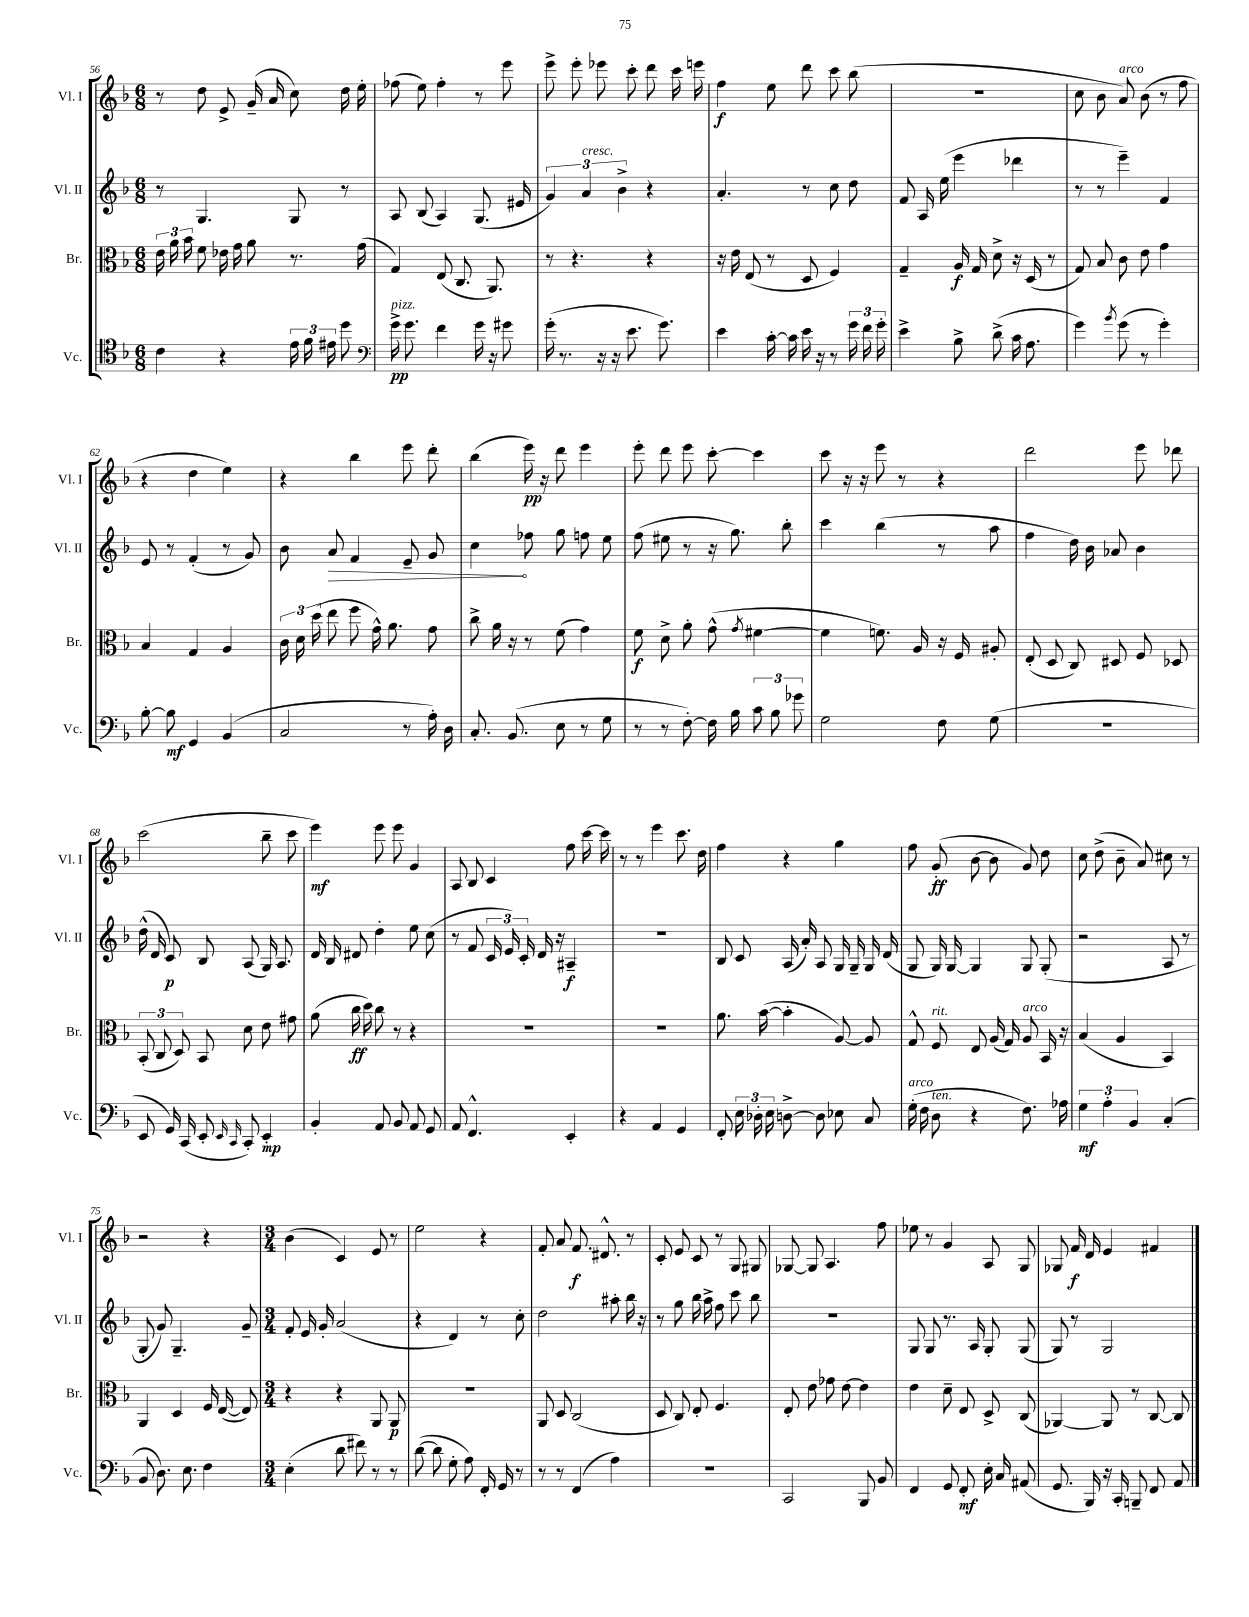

**kern	**dynam	**kern	**dynam	**kern	**dynam	**kern	**dynam
*part4	*part4	*part3	*part3	*part2	*part2	*part1	*part1
*staff4	*staff4	*staff3	*staff3	*staff2	*staff2	*staff1	*staff1
*I"Vc.	*	*I"Br.	*	*I"Vl. II	*	*I"Vl. I	*
*I'Vc.	*	*I'Br.	*	*I'Vl. II	*	*I'Vl. I	*
*clefC4	*	*clefC3	*	*clefG2	*	*clefG2	*
*k[b-]	*	*k[b-]	*	*k[b-]	*	*k[b-]	*
*M6/8	*	*M6/8	*	*M6/8	*	*M6/8	*
=56	=56	=56	=56	=56	=56	=56	=56
4c\	.	24e\	.	8r	.	8r	.
.	.	24a\	.	.	.	.	.
.	.	24b-\	.	.	.	.	.
.	.	8f\	.	4.G/	.	8dd\	.
4r	.	16e-X\	.	.	.	8e^/	.
.	.	16g\	.	.	.	.	.
.	.	8a\	.	.	.	(16g~/	.
.	.	.	.	.	.	16a/	.
24e\	.	8.r	.	8G/	.	8cc\)	.
24f\	.	.	.	.	.	.	.
24e#X\	.	.	.	.	.	.	.
8dd\	.	.	.	8r	.	16dd\	.
.	.	(16g\	.	.	.	16ee'\	.
=57	=57	=57	=57	=57	=57	=57	=57
*clefF4	*	*	*	*	*	*	*
!LO:TX:a:i:t=pizz.	!	!	!	!	!	!	!
16g^\	pp	4G/)	.	8A/	.	(8ff-X\	.
8.g\	.	.	.	.	.	.	.
.	.	.	.	(8B-/	.	8ee\)	.
4f\	.	(8E/	.	4A/)	.	4ff-'\	.
.	.	8.C/	.	.	.	.	.
16g\	.	.	.	(8.G/	.	8r	.
16r	.	8.AA/)	.	.	.	.	.
8g#X\	.	.	.	.	.	8eee\	.
.	.	.	.	16e#X/	.	.	.
=58	=58	=58	=58	=58	=58	=58	=58
(16g'\	.	8r	.	6g/)	.	8eee^\	.
8.r	.	.	.	.	.	.	.
.	.	4.r	.	.	.	8eee'\	.
!	!	!	!	!LO:TX:a:i:t=cresc.	!	!	!
.	.	.	.	6a/	.	.	.
16r	.	.	.	.	.	8eee-X\	.
16r	.	.	.	.	.	.	.
.	.	.	.	6b-^\	.	.	.
8.e\	.	.	.	.	.	8ccc'\	.
.	.	4r	.	4r	.	8ddd\	.
8.g\)	.	.	.	.	.	.	.
.	.	.	.	.	.	16ccc\	.
.	.	.	.	.	.	16eeen\	.
=59	=59	=59	=59	=59	=59	=59	=59
4e\	.	16r	.	4.a'/	.	4ff\	f
.	.	16e\	.	.	.	.	.
.	.	(8E/	.	.	.	.	.
[16c'\	.	8r	.	.	.	8ee\	.
16c\]	.	.	.	.	.	.	.
16e\	.	8D/	.	8r	.	8ddd\	.
16r	.	.	.	.	.	.	.
8r	.	4F/)	.	8cc\	.	8ccc\	.
24g\	.	.	.	8dd\	.	(8bb-\	.
24f\	.	.	.	.	.	.	.
24g'\	.	.	.	.	.	.	.
=60	=60	=60	=60	=60	=60	=60	=60
4e^\	.	4G~/	.	8f/	.	2.r	.
.	.	.	.	16A/	.	.	.
.	.	.	.	(16ee\	.	.	.
8B-^\	.	16A/	f	4eee\	.	.	.
.	.	16G/	.	.	.	.	.
(8d^\	.	8d^\	.	.	.	.	.
16c\	.	16r	.	4ddd-X\	.	.	.
8.A\	.	(16D/	.	.	.	.	.
.	.	8r	.	.	.	.	.
=61	=61	=61	=61	=61	=61	=61	=61
4g\)	.	8G/)	.	8r	.	8cc\	.
.	.	8B-/	.	8r	.	8b-\	.
8qb-/	.	.	.	.	.	.	.
!	!	!	!	!	!	!LO:TX:a:i:t=arco	!
(8g\	.	8c\	.	4eee~\)	.	8a/)	.
8r	.	8e\	.	.	.	(8b-\	.
4g'\)	.	4g\	.	4f/	.	8r	.
.	.	.	.	.	.	8ff\	.
!!LO:LB:g=z
=62	=62	=62	=62	=62	=62	=62	=62
[8B-'\	.	4B-/	.	8e/	.	4r	.
8B-\]	mf	.	.	8r	.	.	.
4GG/	.	4G/	.	(4f'/	.	4dd\	.
(4BB-/	.	4A/	.	8r	.	4ee\)	.
.	.	.	.	8g/)	.	.	.
=63	=63	=63	=63	=63	=63	=63	=63
2C/	.	24c\	.	8b-\	.	4r	.
.	.	24d\	.	.	.	.	.
.	.	(24dd\	.	.	.	.	.
!	!	!	!	!	!LO:HP:b	!	!
.	.	8ee\	.	8a/	>	.	.
.	.	8ff\	.	4f/	.	4bb-\	.
.	.	16g^^\)	.	.	.	.	.
.	.	8.a\	.	.	.	.	.
8r	.	.	.	8e~/	.	8eee\	.
16A'\)	.	8g\	.	8g/	.	8ddd'\	.
16D\	.	.	.	.	.	.	.
=64	=64	=64	=64	=64	=64	=64	=64
8.C'/	.	8cc^\	.	4cc\	.	(4bb-\	.
.	.	16a\	.	.	.	.	.
(8.BB-/	.	16r	.	.	.	.	.
.	.	8r	.	8ff-X\	]	16eee\)	pp
.	.	.	.	.	.	16r	.
8E\	.	(8f\	.	8gg\	.	8ddd\	.
8r	.	4g\)	.	8ffn\	.	4eee\	.
8G\	.	.	.	8ee\	.	.	.
=65	=65	=65	=65	=65	=65	=65	=65
8r	.	8f\	f	(8ff\	.	8eee'\	.
8r	.	8d^\	.	8ee#X\	.	8ddd\	.
[8F'\)	.	8a'\	.	8r	.	8eee\	.
16F\]	.	(8g^^\	.	16r	.	[8ccc'\	.
16B-\	.	.	.	8.gg\)	.	.	.
.	.	8qg/	.	.	.	.	.
12c\	.	[4f#X\	.	.	.	4ccc\]	.
12B-\	.	.	.	.	.	.	.
.	.	.	.	8bb-'\	.	.	.
12g-X\	.	.	.	.	.	.	.
=66	=66	=66	=66	=66	=66	=66	=66
2G\	.	4f#\]	.	4ccc\	.	8ccc\	.
.	.	.	.	.	.	16r	.
.	.	.	.	.	.	16r	.
.	.	8.fn\)	.	(4bb-\	.	8eee\	.
.	.	.	.	.	.	8r	.
.	.	16A/	.	.	.	.	.
8F\	.	16r	.	8r	.	4r	.
.	.	16F/	.	.	.	.	.
(8G\	.	8A#X'/	.	8aa\	.	.	.
=67	=67	=67	=67	=67	=67	=67	=67
2.r	.	(8E'/	.	4ff\	.	2ddd\	.
.	.	8D/	.	.	.	.	.
.	.	8C/)	.	16dd\)	.	.	.
.	.	.	.	16b-\	.	.	.
.	.	8D#X/	.	8a-X/	.	.	.
.	.	8F/	.	4b-\	.	8eee\	.
.	.	8D-X/	.	.	.	8ddd-X\	.
!!LO:LB:g=z
=68	=68	=68	=68	=68	=68	=68	=68
8EE/	.	(12BB-'/	.	(16dd^^\	.	(2ccc\	.
.	.	.	.	16d/	.	.	.
.	.	12C/	.	.	.	.	.
16GG/)	.	.	.	8c/)	p	.	.
.	.	12D/)	.	.	.	.	.
(16CC/	.	.	.	.	.	.	.
8EE'/	.	8BB-/	.	8B-/	.	.	.
16qqEE/	.	.	.	.	.	.	.
16qqCC/	.	.	.	.	.	.	.
8CC'/)	.	8d\	.	(8A/	.	.	.
4EE'/	mp	8e\	.	16G/)	.	8bb-~\	.
.	.	.	.	8.A/	.	.	.
.	.	8g#X\	.	.	.	8ccc\	.
=69	=69	=69	=69	=69	=69	=69	=69
4BB-'/	.	(8a\	.	16d/	.	4eee\)	mf
.	.	.	.	16B-/	.	.	.
.	.	16cc\	ff	8d#X/	.	.	.
.	.	16dd\)	.	.	.	.	.
8AA/	.	8cc\	.	4dd'\	.	8eee\	.
8BB-/	.	8r	.	.	.	8eee\	.
8AA/	.	4r	.	8ee\	.	4g/	.
8GG/	.	.	.	(8cc\	.	.	.
=70	=70	=70	=70	=70	=70	=70	=70
8AA/	.	2.r	.	8r	.	8A/	.
4.FF^^/	.	.	.	8f/	.	8B-/	.
.	.	.	.	24c/	.	4c/	.
.	.	.	.	24e/)	.	.	.
.	.	.	.	24c'/	.	.	.
.	.	.	.	16d/	.	.	.
.	.	.	.	16r	.	.	.
4EE'/	.	.	.	4A#X~/	f	8ff\	.
.	.	.	.	.	.	[16ccc\	.
.	.	.	.	.	.	16ccc\]	.
=71	=71	=71	=71	=71	=71	=71	=71
4r	.	2.r	.	2.r	.	8r	.
.	.	.	.	.	.	8r	.
4AA/	.	.	.	.	.	4eee\	.
4GG/	.	.	.	.	.	8.ccc\	.
.	.	.	.	.	.	16dd\	.
=72	=72	=72	=72	=72	=72	=72	=72
8FF'/	.	8.a\	.	8B-/	.	4ff\	.
24E\	.	.	.	8c/	.	.	.
24D-X'\	.	.	.	.	.	.	.
.	.	([16b-\	.	.	.	.	.
24E\	.	.	.	.	.	.	.
[8Dn^\	.	4b-'\]	.	(16A/	.	4r	.
.	.	.	.	16a'/)	.	.	.
8D\]	.	.	.	8A/	.	.	.
8E-X\	.	[8A/)	.	16G/	.	4gg\	.
.	.	.	.	16G~/	.	.	.
8C/	.	8A/]	.	16G/	.	.	.
.	.	.	.	(16d/	.	.	.
=73	=73	=73	=73	=73	=73	=73	=73
!LO:TX:a:i:t=arco	!	!	!	!	!	!	!
(16G'\	.	8G^^/	.	8G/	.	8ff\	.
16F\	.	.	.	.	.	.	.
!	!	!LO:TX:a:i:t=rit.	!	!	!	!	!
!LO:TX:a:i:t=ten.	!	!	!	!	!	!	!
8D\	.	8F/	.	16G/)	.	(8g'/	ff
.	.	.	.	[16G/	.	.	.
4r	.	8E/	.	4G/]	.	[8b-\	.
.	.	(16A/	.	.	.	8b-\]	.
.	.	16G/)	.	.	.	.	.
!	!	!LO:TX:a:i:t=arco	!	!	!	!	!
8.F\)	.	8A/	.	8G/	.	8g/)	.
.	.	16BB-/	.	(8G'/	.	8dd\	.
16A-X\	.	16r	.	.	.	.	.
=74	=74	=74	=74	=74	=74	=74	=74
6G\	mf	(4B-/	.	2r	.	8cc\	.
.	.	.	.	.	.	(8dd^\	.
6A'\	.	.	.	.	.	.	.
.	.	4A/	.	.	.	8b-~\	.
6BB-/	.	.	.	.	.	.	.
.	.	.	.	.	.	8a/)	.
(4C'/	.	4BB-/)	.	8A/	.	8cc#X\	.
.	.	.	.	8r	.	8r	.
!!LO:LB:g=z
=75	=75	=75	=75	=75	=75	=75	=75
8BB-/	.	4AA/	.	8G'/	.	2r	.
8.D\)	.	.	.	8g/)	.	.	.
.	.	4D/	.	4.G~/	.	.	.
8.E\	.	.	.	.	.	.	.
4F\	.	16F/	.	.	.	4r	.
.	.	([16E/	.	.	.	.	.
.	.	8E/])	.	8g~/	.	.	.
=76	=76	=76	=76	=76	=76	=76	=76
*M3/4	*	*M3/4	*	*M3/4	*	*M3/4	*
(4E'\	.	4r	.	8f'/	.	(4b-\	.
.	.	.	.	16e/	.	.	.
.	.	.	.	16g'/	.	.	.
8d\	.	4r	.	(2a/	.	4c/)	.
8f#X\)	.	.	.	.	.	.	.
8r	.	8AA/	.	.	.	8e/	.
8r	.	8AA/	p	.	.	8r	.
=77	=77	=77	=77	=77	=77	=77	=77
([8d\	.	2.r	.	4r	.	2ee\	.
8d\]	.	.	.	.	.	.	.
8G'\	.	.	.	4d/)	.	.	.
8A\)	.	.	.	.	.	.	.
16FF'/	.	.	.	8r	.	4r	.
16GG/	.	.	.	.	.	.	.
8r	.	.	.	8cc'\	.	.	.
=78	=78	=78	=78	=78	=78	=78	=78
8r	.	8AA/	.	2dd\	.	8f'/	.
8r	.	8D/	.	.	.	8a/	.
(4FF/	.	(2C/	.	.	.	8.f/	f
.	.	.	.	.	.	8.d#X^^/	.
4A\)	.	.	.	8aa#X'\	.	.	.
.	.	.	.	16bb-\	.	8r	.
.	.	.	.	16r	.	.	.
=79	=79	=79	=79	=79	=79	=79	=79
2.r	.	8D/	.	8r	.	8c'/	.
.	.	8C/)	.	8gg\	.	8e/	.
.	.	8E'/	.	16bb-\	.	8c/	.
.	.	.	.	16aa^\	.	.	.
.	.	4.F/	.	8ff\	.	8r	.
.	.	.	.	8ccc\	.	8G/	.
.	.	.	.	8bb-\	.	8G#X/	.
=80	=80	=80	=80	=80	=80	=80	=80
2CC/	.	8E'/	.	2.r	.	[8G-X/	.
.	.	8e\	.	.	.	8G-/]	.
.	.	8g-X\	.	.	.	4.A/	.
.	.	[8e\	.	.	.	.	.
8BBB-/	.	4e\]	.	.	.	.	.
8BB-/	.	.	.	.	.	8ff\	.
=81	=81	=81	=81	=81	=81	=81	=81
4FF/	.	4e\	.	8G/	.	8ee-X\	.
.	.	.	.	8G/	.	8r	.
8GG/	.	8d~\	.	8.r	.	4g/	.
8FF'/	mf	8E/	.	.	.	.	.
.	.	.	.	16A/	.	.	.
16E'\	.	8D^/	.	8G'/	.	8A/	.
16C/	.	.	.	.	.	.	.
(8AA#X/	.	(8C/	.	(8G/	.	8G/	.
=82	=82	=82	=82	=82	=82	=82	=82
8.GG/	.	[4AA-X/)	.	8G/)	.	8G-X/	.
.	.	.	.	8r	.	16f/	f
16BBB-/)	.	.	.	.	.	16d/	.
16r	.	8AA-/]	.	2G/	.	4e/	.
16CC'/	.	.	.	.	.	.	.
8BBBn~/	.	8r	.	.	.	.	.
8FF/	.	[8C/	.	.	.	4f#X/	.
8AA/	.	8C/]	.	.	.	.	.
==	==	==	==	==	==	==	==
*-	*-	*-	*-	*-	*-	*-	*-
